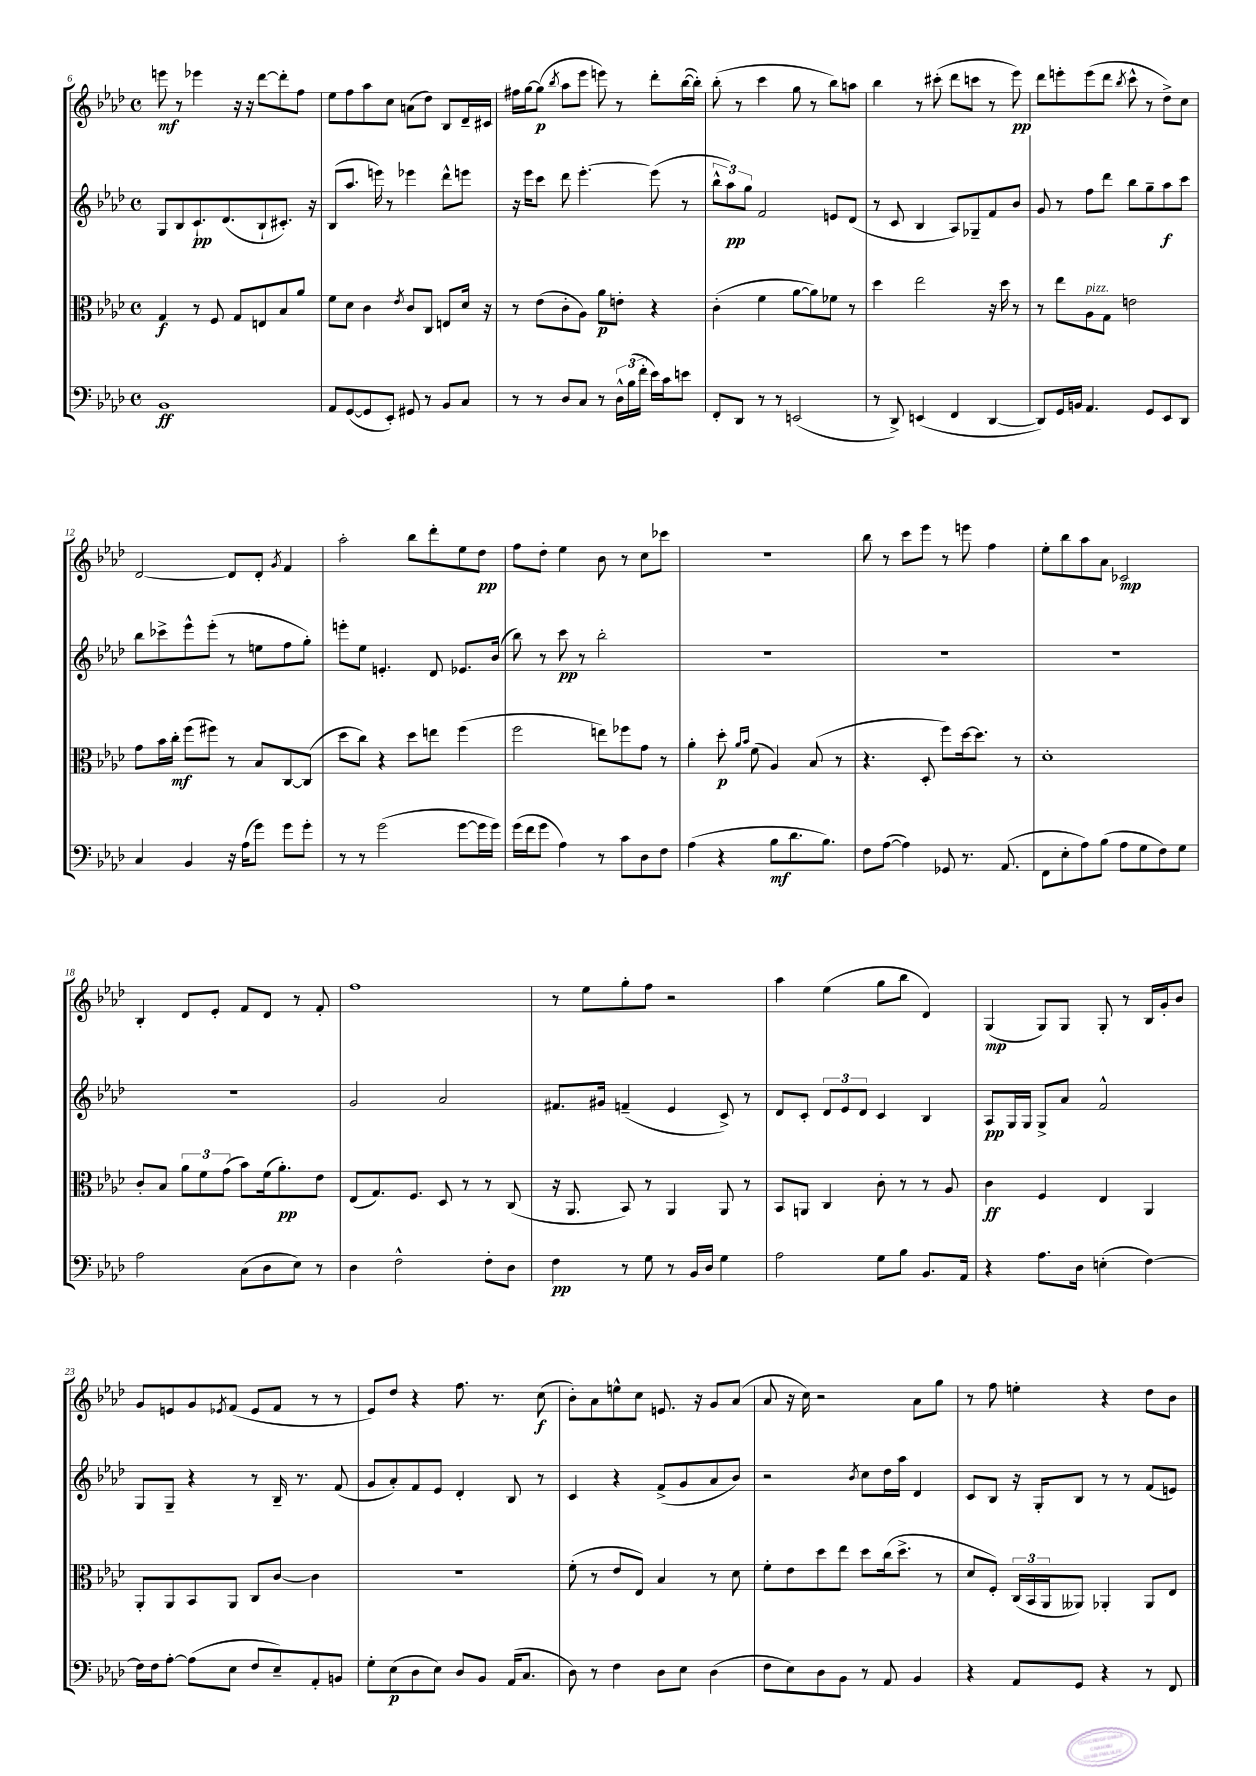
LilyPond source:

<<
\new StaffGroup <<
\new Staff = "s0" {
    \clef treble \key aes \major \defaultTimeSignature \time 4/4
    e'''8\mf r8 ees'''4 r16 r16 des'''8~ des'''8-. f''8 |
    ees''8 f''8 aes''8 c''8 a'8( des''8) bes8 des'16-- cis'16 |
    fis''16 g''16~ g''8\p( \acciaccatura { bes''8 } aes''8 ees'''8 e'''8) r8 des'''8-. bes''16~( bes''16-.) |
    bes''8-.( r8 c'''4 g''8 r8 bes''8) a''8 |
    bes''4 r8 cis'''8-.( des'''8 c'''8 r8 ees'''8\pp) |
    des'''8 e'''8-. e'''8( des'''8 \acciaccatura { bes''8 } c'''8-^ r8 des''8->) c''8 |
    des'2~ des'8 des'8-. \acciaccatura { g'8 } f'4 |
    aes''2-. bes''8 des'''8-. ees''8 des''8\pp |
    f''8 des''8-. ees''4 bes'8 r8 c''8 ces'''8 |
    r1 |
    bes''8 r8 c'''8 ees'''8 r8 e'''8 f''4 |
    ees''8-. bes''8 aes''8 aes'8 ces'2\mp |
    bes4-. des'8 ees'8-. f'8 des'8 r8 f'8-. |
    f''1 |
    r8 ees''8 g''8-. f''8 r2 |
    aes''4 ees''4( g''8 bes''8 des'4) |
    g4\mp( g8) g8 g8-. r8 bes16 g'16-. bes'8 |
    g'8 e'8 g'8 \acciaccatura { ees'8 } f'8( ees'8 f'8 r8 r8 |
    ees'8) des''8 r4 f''8. r8. c''8\f( |
    bes'8-.) aes'8 e''8-^ c''8 e'8. r16 g'8 aes'8( |
    aes'8 r16 c''16) r2 aes'8 g''8 |
    r8 f''8 e''4-. r4 des''8 bes'8 \bar "|." |
}
\new Staff = "s1" {
    \clef treble \key aes \major \defaultTimeSignature \time 4/4
    g8 bes8 c'8.-!\pp des'8.( bes8-! cis'8.-.) r16 |
    bes8( aes''8. e'''16) r8 ees'''4 des'''8-^ e'''8 |
    r16 ees'''16 c'''8 des'''8 ees'''4.~-. ees'''8( r8 |
    \tuplet 3/2 { bes''8-^ aes''8\pp) g''8 } f'2 e'8 des'8( |
    r8 c'8 bes4 aes8) ges8-- f'8 bes'8 |
    g'8 r8 f''8 des'''8 bes''8 g''8-- aes''8\f c'''8 |
    bes''8 ces'''8-> ees'''8-^ ees'''8-.( r8 e''8 f''8 g''8-.) |
    e'''8-. ees''8 e'4.-. des'8 ees'8. bes'16( |
    bes''8) r8 c'''8\pp r8 bes''2-. |
    R1 |
    R1 |
    R1 |
    R1 |
    g'2 aes'2 |
    fis'8. gis'16 f'4--( ees'4 c'8->) r8 |
    des'8 c'8-. \tuplet 3/2 { des'8 ees'8 des'8 } c'4 bes4 |
    aes8\pp g16 g16 g8-> aes'8 f'2-^ |
    g8 g8-- r4 r8 bes16-- r8. f'8( |
    g'8 aes'8-.) f'8 ees'8 des'4-. bes8 r8 |
    c'4 r4 f'8->( g'8 aes'8 bes'8) |
    r2 \acciaccatura { bes'8 } c''8 des''16 aes''16 des'4 |
    c'8 bes8 r16 g16-. bes8 r8 r8 f'8( e'8) \bar "|." |
}
\new Staff = "s2" {
    \clef alto \key aes \major \defaultTimeSignature \time 4/4
    g4\f r8 f8 g8 e8 bes8 aes'8 |
    f'8 des'8 c'4 \acciaccatura { ees'8 } c'8 c8 e8 des'16 r16 |
    r8 ees'8( c'8-. aes8) aes'8\p e'8-. r4 |
    c'4-.( f'4 aes'8~ aes'8) fes'8 r8 |
    des''4 ees''2 r16 des''16 r8 |
    r8 ees''8 aes8^\markup { \italic "pizz." } g8 e'2 |
    g'8 bes'16 c''16-.\mf f''8( fis''8) r8 bes8 c8~ c8( |
    des''8 c''8) r4 des''8 e''8 f''4( |
    f''2 e''8) fes''8 g'8 r8 |
    aes'4-. des''8-.\p \grace { aes'16 bes'16 } f'8( aes4) bes8( r8 |
    r4. des8-. f''8) des''16~ des''8. r8 |
    des'1-. |
    c'8-. bes8 \tuplet 3/2 { aes'8 f'8 g'8( } bes'8) f'16( aes'8.-.\pp) ees'8 |
    ees8( g8.) f8. des8 r8 r8 c8( |
    r16 aes,8. bes,8) r8 aes,4 aes,8 r8 |
    bes,8 a,8 c4 c'8-. r8 r8 aes8 |
    c'4\ff f4 ees4 aes,4 |
    aes,8-. aes,8 bes,8 aes,8 c8 c'8~ c'4 |
    R1 |
    f'8-.( r8 ees'8 ees8) bes4 r8 des'8 |
    f'8-. ees'8 des''8 ees''8 des''8 c''16( des''8.-> r8 |
    des'8 f8-.) \tuplet 3/2 { c16( bes,16 aes,16 } aeses,8) aes,4-. aes,8 ees8 \bar "|." |
}
\new Staff = "s3" {
    \clef bass \key aes \major \defaultTimeSignature \time 4/4
    bes,1\ff |
    aes,8 g,8~( g,8 ees,8-.) gis,8 r8 bes,8 c8 |
    r8 r8 des8 c8 r8 \tuplet 3/2 { des16-^ bes16( f'16-. } ees'16) c'16 e'8 |
    f,8-. des,8 r8 r8 e,2( |
    r8 des,8->) e,4( f,4 des,4~ |
    des,8) g,16 b,16 aes,4. g,8 ees,8 des,8 |
    c4 bes,4 r16 aes16( g'8) g'8 g'8-. |
    r8 r8 g'2( g'8~ g'16 g'16) |
    g'16( f'16 g'8 aes4) r8 c'8 des8 f8 |
    aes4( r4 bes8\mf des'8. bes8.) |
    f8 aes8~( aes4) ges,8 r8. aes,8.( |
    f,8 ees8-. aes8) bes8( aes8 g8 f8) g8 |
    aes2 c8( des8 ees8) r8 |
    des4 f2-^ f8-. des8 |
    f4\pp r8 g8 r8 bes,16 des16 g4 |
    aes2 g8 bes8 bes,8. aes,16 |
    r4 aes8. des16 e4-.( f4~) |
    f16 f16 aes8~-. aes8( ees8 f8 ees8--) aes,8-. b,8 |
    g8-. ees8\p( des8 ees8) des8 bes,8 aes,16( c8. |
    des8) r8 f4 des8 ees8 des4( |
    f8 ees8) des8 bes,8 r8 aes,8 bes,4 |
    r4 aes,8 g,8 r4 r8 f,8 \bar "|." |
}
>>
>>
\layout { \context { \Score currentBarNumber = #6 } }
